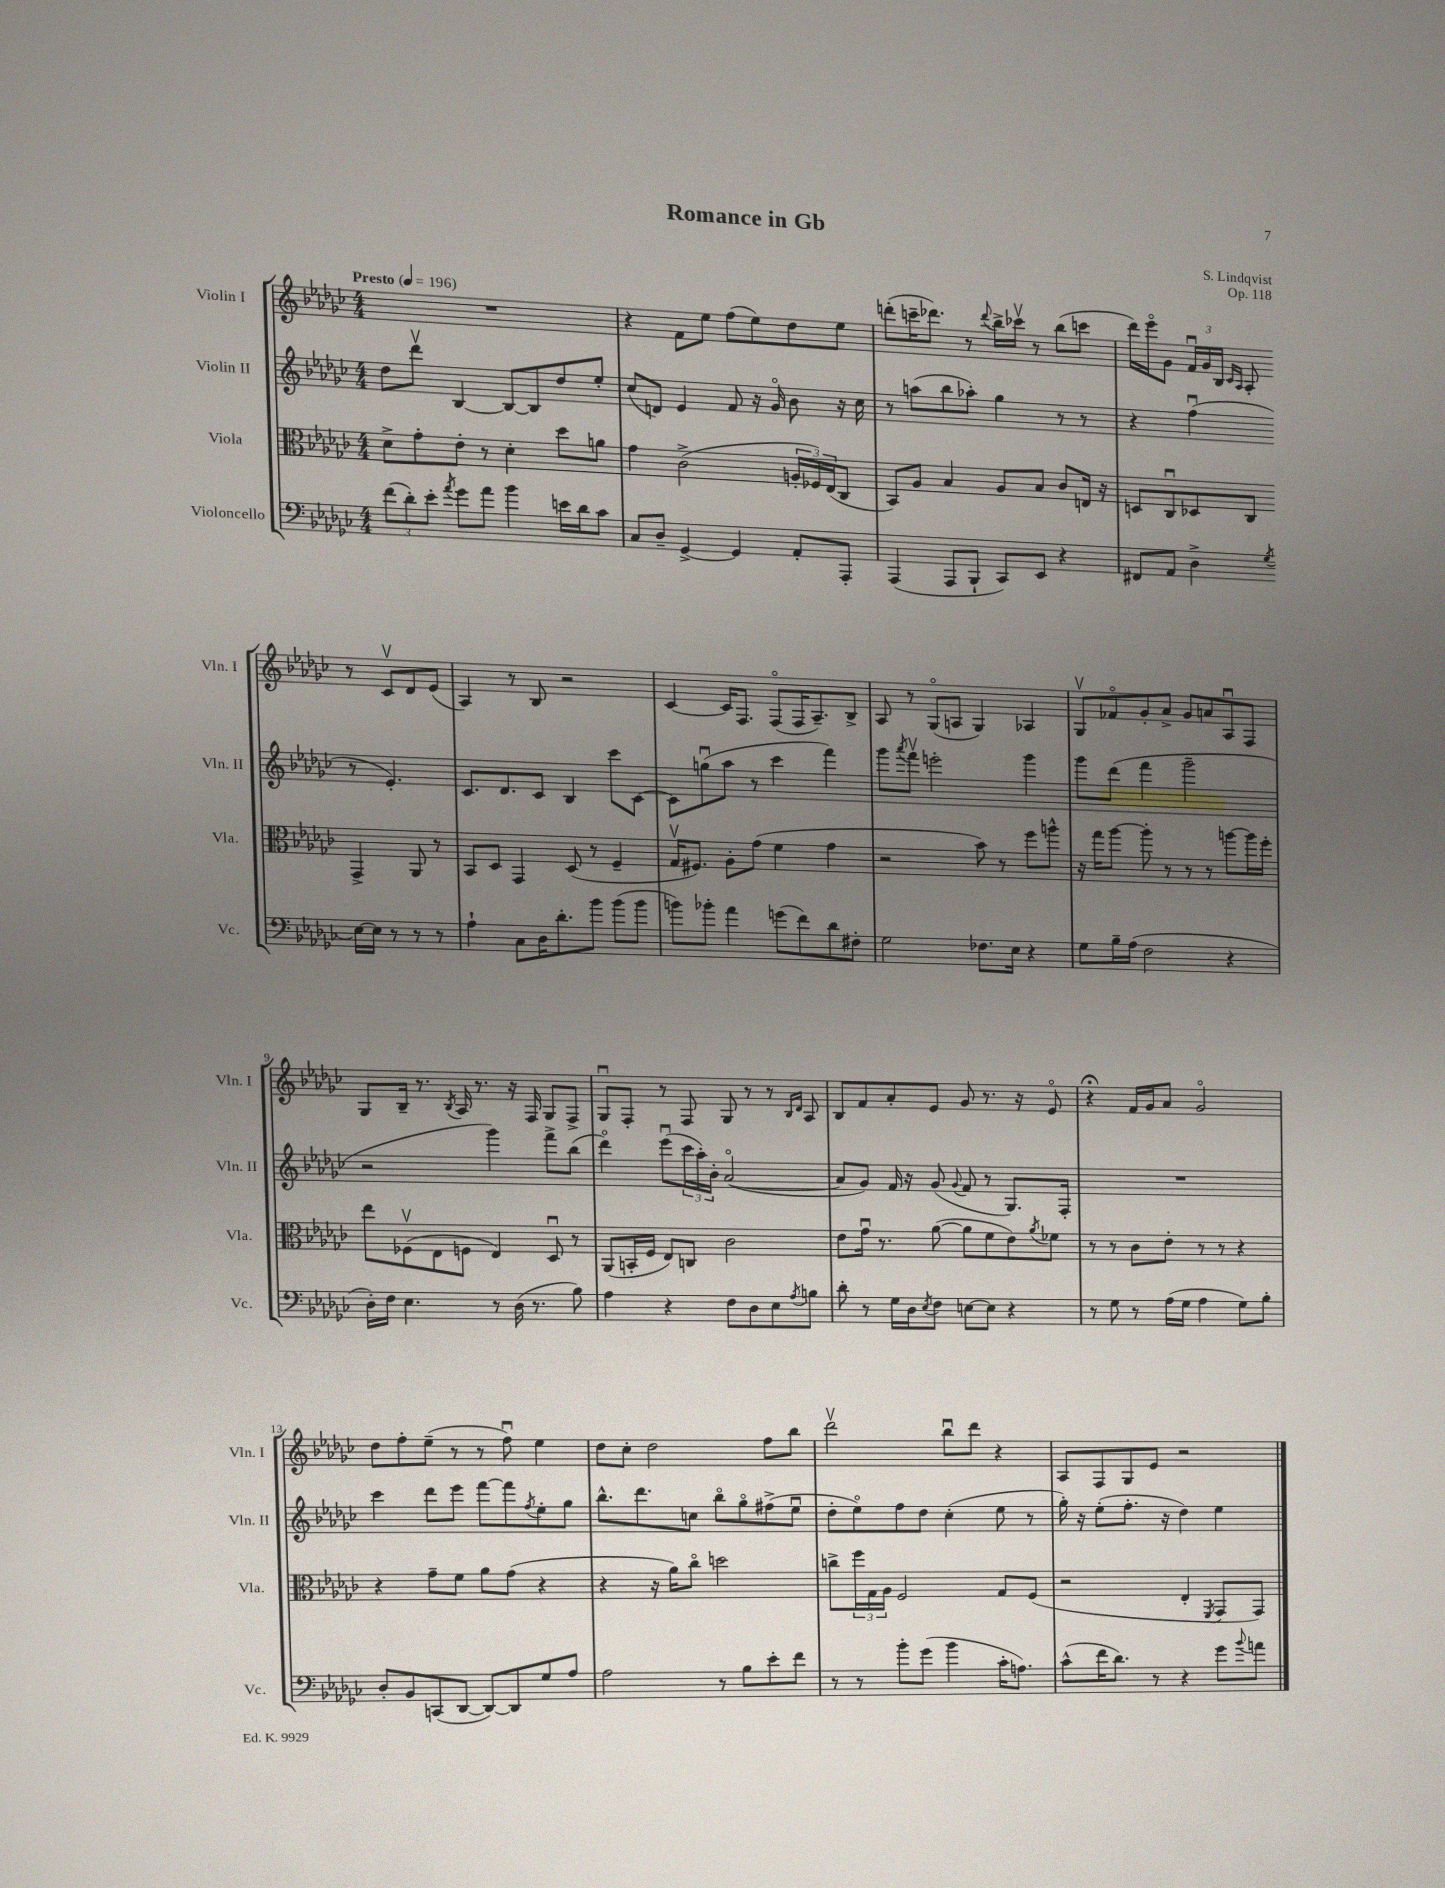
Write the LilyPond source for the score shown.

\header { title = "Romance in Gb" composer = "S. Lindqvist" opus = "Op. 118" }
<<
\new StaffGroup <<
\new Staff = "s0" \with { instrumentName = "Violin I" shortInstrumentName = "Vln. I" } {
    \clef treble \key ges \major \numericTimeSignature \time 4/4 \tempo "Presto" 4 = 196
    R1 |
    r4 f'8 ees''8 f''8( ees''8) des''8 ees''8 |
    d'''8-.( c'''16-- des'''8.) r8 \appoggiatura { des'''8 } bes''16-> ces'''16\upbow r8 bes''8( c'''8 |
    des'''16) ees'''16\flageolet ges'8 \tuplet 3/2 { f'16\downbow ges'16 bes16 } \grace { ces'16 aes16 } aes8-. r8 ces'8\upbow des'8 ees'8( |
    aes4) r8 bes8 r2 |
    ces'4~ ces'16 f8. f8\flageolet( f16 aes8.--) bes8-> |
    aes8 r8 ges8\flageolet( a8 ges4) aes4 |
    ges8\upbow fes'8\flageolet ges'8-. aes'8-> ges'8 a'8 aes8\downbow f8 |
    ges8 bes16-- r8. \acciaccatura { bes8 } aes16 r8. r16 f16 ges8 f8-> |
    ges8\downbow f8-. r8 f8 ges8 r8 r8 \grace { bes16 des'16 } aes8 |
    bes8 f'8 aes'8-. ees'8 ges'8 r8. r16 ees'8\flageolet |
    r4\fermata f'16 ges'16 aes'8 ges'2\flageolet |
    des''8 f''8-. ees''8--( r8 r8 f''8\downbow) ees''4 |
    des''8 ces''8-. des''2 f''8 bes''8 |
    des'''2\upbow bes''8\downbow des'''8 r4 |
    aes8 f8 ges8 ees'8 r2 \bar "|." |
}
\new Staff = "s1" \with { instrumentName = "Violin II" shortInstrumentName = "Vln. II" } {
    \clef treble \key ges \major \numericTimeSignature \time 4/4
    des''8 des'''8\upbow bes4~ bes8~ bes8 des''8 ees''8-. |
    ces''8( d'8) ees'4 f'8 r16 ges'16\flageolet bes'8 r16 ces''16 |
    r8 a''8( bes''8 aes''8-.) ges''4 r8 r8 |
    r4 f''4\downbow( r8 ees'4.-.) |
    ces'8. des'8. ces'8 bes4 ces'''8 ces'8~ |
    ces'8 g''8\downbow( aes''8 r8 ces'''4 f'''4) |
    ges'''8 \acciaccatura { aes'''8 } f'''8\upbow e'''2-. ges'''4 |
    ges'''8 des'''8( f'''4 ges'''2-- |
    r2 ges'''4) f'''8-> bes''8( |
    des'''4\flageolet) ees'''8\downbow( \tuplet 3/2 { ces'''16 aes''16-.) bes'16-. } aes'2~\flageolet( |
    aes'8 ges'8) f'16 r16 ges'8( \appoggiatura { ges'8 } f'8 r8 ges8.) f16-. |
    R1 |
    ces'''4 des'''8 ees'''8 f'''8~ f'''8 \acciaccatura { f''8 } ees''8-. ges''8 |
    bes''8.-^ des'''8. c''8 bes''8\flageolet ges''8\flageolet fis''8->( ees''8\downbow |
    des''8-. ees''8\flageolet) f''8 des''8 ces''4-.( ees''8 r8 |
    ges''16-.) r16 ees''8-.( f''8.-. r16 des''4) ees''4 \bar "|." |
}
\new Staff = "s2" \with { instrumentName = "Viola" shortInstrumentName = "Vla." } {
    \clef alto \key ges \major \numericTimeSignature \time 4/4
    des'8-> ges'8-. ees'8-. r8 des'4-. des''8 a'8 |
    ges'4 ces'2->( \tuplet 3/2 { a16-. fes16) ees16( } ces8 |
    bes,8) aes8 bes4 aes8 bes8 ces'8 e16 r16 |
    d8 ces8\downbow des8 ces8 ges,4-> aes,8 r8 |
    bes,8 des8 ges,4 des8( r8 f4-- |
    ges16\upbow fis8.) aes8-. ges'8( f'4 ges'4 |
    r2 bes'8) r8 f''8 a''8-^ |
    r16 ges''16 aes''8~ aes''8-. r8 r8 r8 a''8~ a''16 f''16-. |
    ees''8 fes8\upbow( ees8 f8 ees4) des8\downbow r8 |
    aes,8( b,16-. f16 ees8) c8 ces'2 |
    ees'8 ges'16\downbow r8. aes'8~( aes'8 f'8 ees'8) \acciaccatura { aes'8 } fes'8 |
    r8 r8 ces'8 ees'8-. r8 r8 r4 |
    r4 ges'8-- f'8 aes'8 ges'8( r4 |
    r4 r16 aes'16) ces''8\flageolet d''2 |
    c''8-> \tuplet 3/2 { f''16 ges16 aes16 } f2 ges8 f8( |
    r2 ees4-. \acciaccatura { f,8 } ges,8 ges,8) \bar "|." |
}
\new Staff = "s3" \with { instrumentName = "Violoncello" shortInstrumentName = "Vc." } {
    \clef bass \key ges \major \numericTimeSignature \time 4/4
    \tuplet 3/2 { f'8( des'8-.) ees'8-. } \acciaccatura { aes'8 } ges'8 aes'8 bes'4 e'16 des'16 ces'8 |
    ces8 des8-- ges,4~-> ges,4 aes,8-. aes,,8-. |
    aes,,4( aes,,8 bes,,8-! ces,8) ees,8 r4 |
    fis,8 aes,8 des4-> \acciaccatura { ges8 } ees16~ ees16 r8 r8 r8 |
    aes4-! ces8 des16 des'8.-. bes'8 bes'8( bes'8 |
    b'8) bes'8-. aes'4 g'8( f'8) des'8 fis8-. |
    ges2 fes8. ees16 r4 |
    ges8 bes16-- aes16( f2 r4 |
    des16-.) f16 ees4. r8 des16( r8. bes8) |
    aes4 r4 f8 des8 ees8 \acciaccatura { aes8 } b8 |
    des'8-. r8 ges16 des16 \acciaccatura { ees8 } f8 e8~ e8 r4 |
    r8 ges8 r8 aes16( ges16 aes4 ges8) bes8-. |
    des8-. bes,8 c,8( des,8~ des,8~) des,8 ges8 aes8 |
    aes2 r8 bes8 ees'8-. f'8 |
    r8 r8 bes'8-. ges'8( bes'4 ces'16-. a8.) |
    ces'8-^( f'16 des'8.) r8 r4 ges'8 \appoggiatura { bes'8 } a'8 \bar "|." |
}
>>
>>
